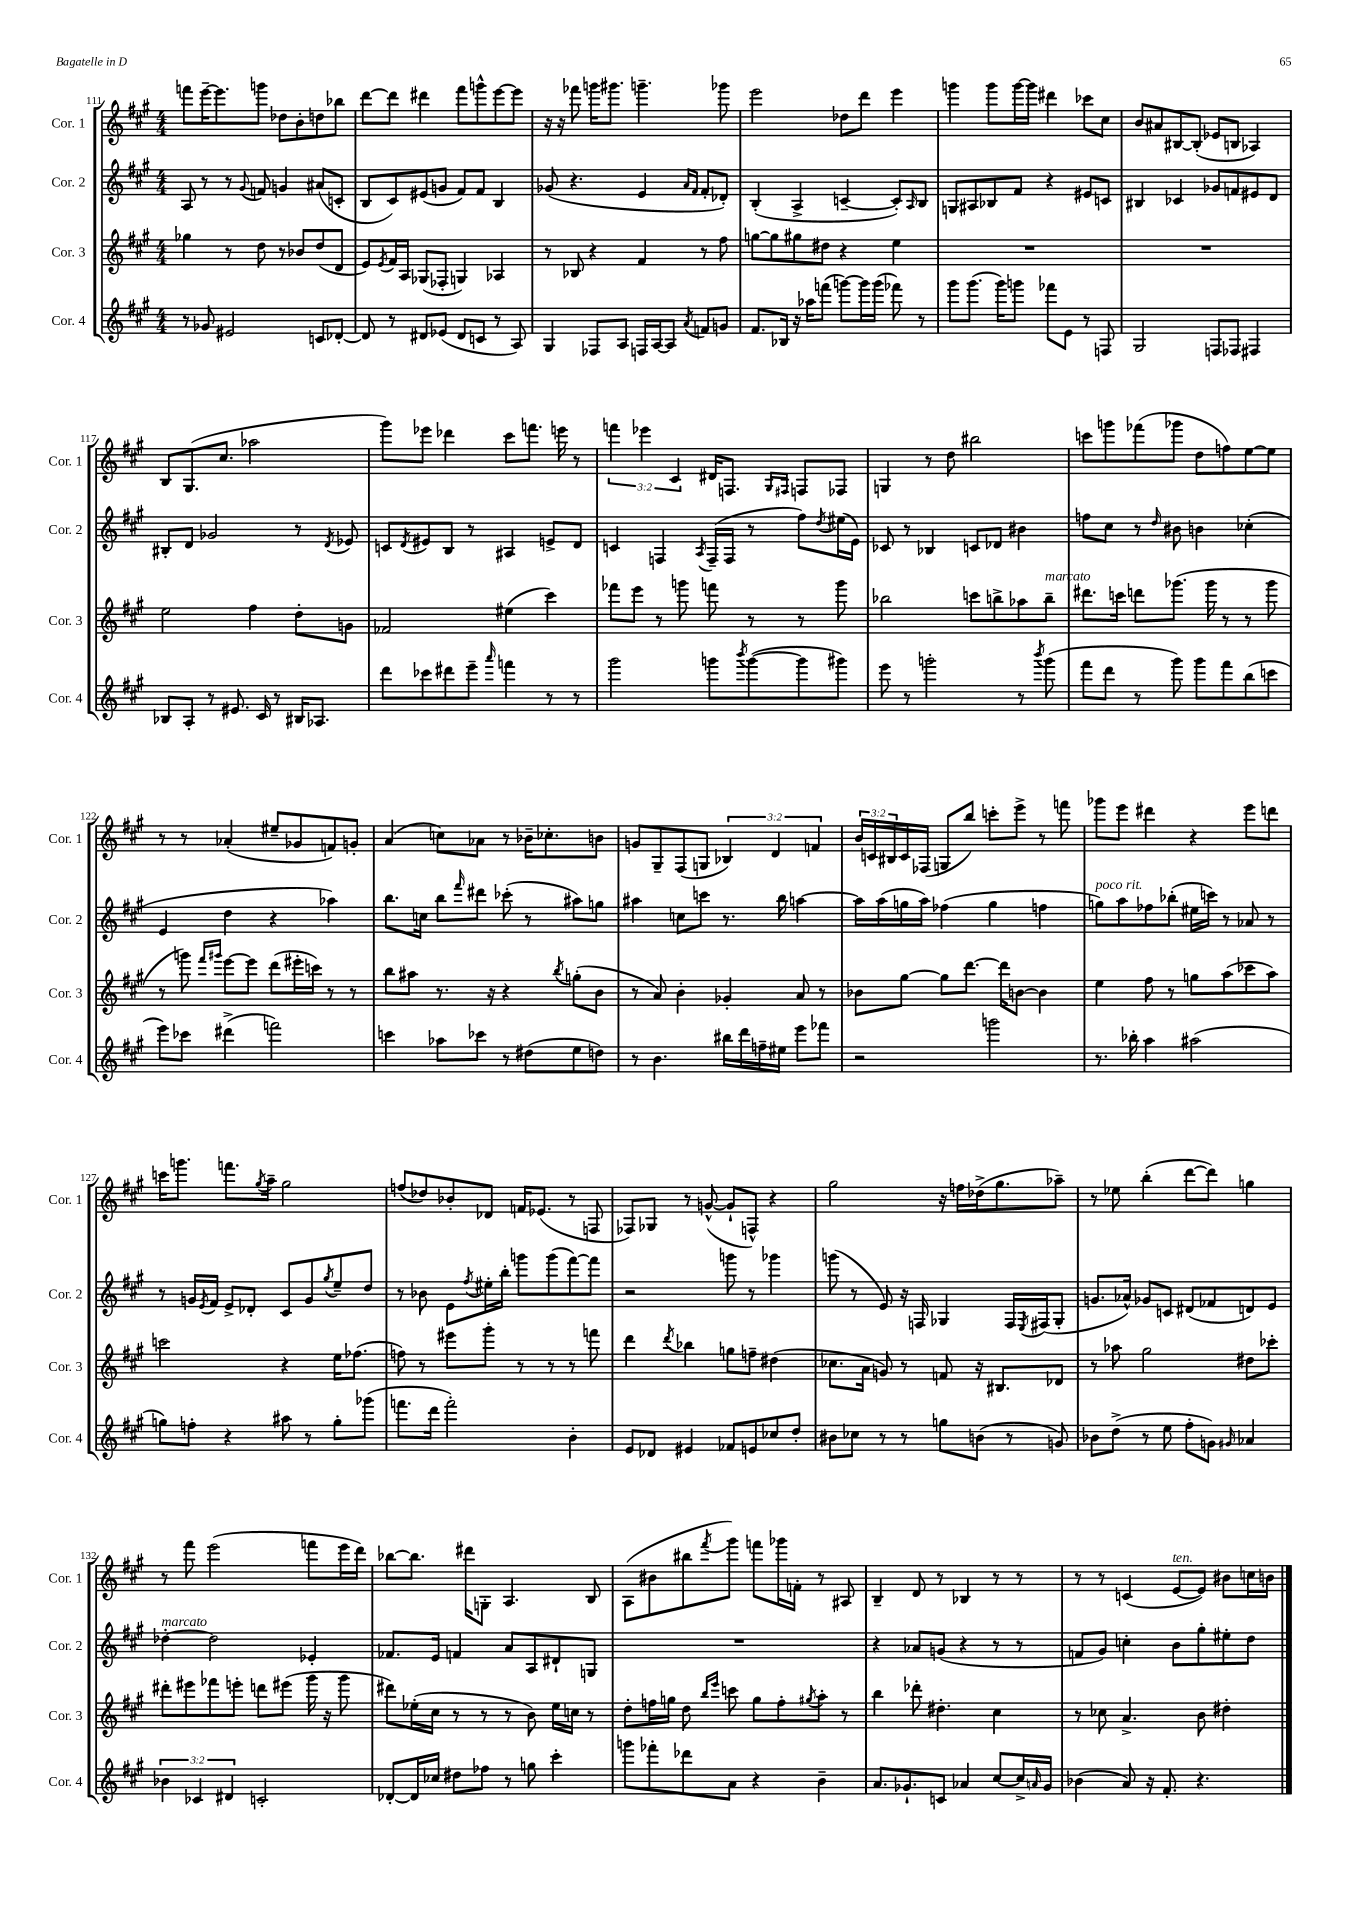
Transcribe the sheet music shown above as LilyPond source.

<<
\new StaffGroup <<
\new Staff = "s0" \with { instrumentName = "Cor. 1" shortInstrumentName = "Cor. 1" } {
    \clef treble \key a \major \numericTimeSignature \time 4/4 \override Staff.TupletNumber.text = #tuplet-number::calc-fraction-text
    f'''8 e'''16~-- e'''8. g'''8 des''8 b'8-. d''8 bes''8 |
    d'''8~ d'''8 dis'''4 fis'''8 g'''8-^ e'''8~ e'''8 |
    r16 r16 fes'''8 g'''16 gis'''8. g'''4.-- ges'''8 |
    e'''2 des''8 d'''8 e'''4 |
    g'''4 g'''8 g'''16~ g'''16 dis'''4 ces'''8 cis''8 |
    b'8 ais'8 bis8~ bis8-.( ees'8 b8 aes4) |
    b8 gis8.( cis''8. aes''2 |
    gis'''8) ees'''8 des'''4 cis'''8 f'''8. e'''16 r8 |
    \tuplet 3/2 { f'''4 ees'''4 cis'4 } dis'16 f8. \grace { gis16 fis16 } f8 fes8 |
    g4 r8 d''8 bis''2 |
    c'''8 g'''8 fes'''8( ges'''8 d''8 f''8) e''8~ e''8 |
    r8 r8 aes'4-.( eis''8-- ges'8 f'8) g'8-. |
    a'4( c''8) aes'8 r8 bes'16-- ces''8.-. b'8 |
    g'8 gis8-- fis8( g8 \tuplet 3/2 { bes4) d'4 f'4 } |
    \tuplet 3/2 { b'16 c'16 bis16 } c'16 fes16( g8 b''8) c'''8-. e'''8-> r8 f'''8 |
    ges'''8 e'''8 dis'''4 r4 e'''8 d'''8 |
    c'''16 g'''8. f'''8. \acciaccatura { gis''8 } a''16-- gis''2 |
    f''8( des''8) bes'8-. des'8 f'16 ees'8.( r8 f8 |
    fes8) ges8 r8 g'8~-^( g'8-! f8-^) r4 |
    gis''2 r16 f''16 des''16->( gis''8. aes''8--) |
    r8 ees''8 b''4-.( d'''8~ d'''8) g''4 |
    r8 fis'''8 e'''2( f'''8 e'''16 d'''16) |
    bes''8~ bes''8. dis'''16 g8-. a4. b8 |
    a8( bis'8 bis''8 \acciaccatura { fis'''8 } gis'''8) f'''8 ges'''16 f'16-. r8 ais8 |
    b4-- d'8 r8 bes4 r8 r8 |
    r8 r8 c'4( e'8~^\markup { \italic "ten." } e'8) bis'8 c''16 b'16 \bar "|." |
}
\new Staff = "s1" \with { instrumentName = "Cor. 2" shortInstrumentName = "Cor. 2" } {
    \clef treble \key a \major \numericTimeSignature \time 4/4
    a8 r8 r8 \appoggiatura { gis'8 } f'8 g'4 ais'8( c'8-. |
    b8 cis'8) eis'8( g'8 fis'8) fis'8 b4 |
    ges'8( r4. e'4 \grace { a'16 fis'16 } fis'8-. des'8-.) |
    b4-.( a4-> c'4~-- c'8-.) \grace { a16 } b8 |
    g8 ais8 bes8 fis'8 r4 eis'8 c'8 |
    bis4 ces'4 ges'8 f'8 eis'8 d'8 |
    bis8-. d'8 ges'2 r8 \acciaccatura { d'8 } ees'8 |
    c'8 \acciaccatura { d'8 } eis'8 b8 r8 ais4 e'8-> d'8 |
    c'4 f4 \acciaccatura { a8 } f16--( f16 r8 fis''8) \acciaccatura { d''8 } eis''16( e'16) |
    ces'8 r8 bes4 c'8 des'8 bis'4 |
    f''8 cis''8 r8 \grace { d''16 } bis'8 b'4 ces''4-.( |
    e'4 d''4 r4 aes''4) |
    b''8. c''16 b''8 \grace { fis'''16 } dis'''8 ces'''8-.( r8 ais''8) g''8 |
    ais''4 c''8 c'''8 r8. b''16 a''4~ |
    a''16 a''16( g''16 a''16) fes''4( g''4 f''4 |
    g''8^\markup { \italic "poco rit." }) a''8 fes''8 bes''8-.( eis''16 c'''16) r8 aes'8 r8 |
    r8 g'16 \acciaccatura { e'8 } fis'16 e'8-> des'8-. cis'8 g'8 \acciaccatura { gis''8 } e''8-- d''8 |
    r8 bes'8 e'8 \acciaccatura { fis''8 } eis''16-. b''16-. g'''8 g'''8( fis'''8~) fis'''8 |
    r2 g'''8 r8 ges'''4 |
    g'''8( r8 e'8) r16 f16 ges4 f16 \acciaccatura { e8 } fis16( ges8-. |
    g'8. aes'16-^) ges'8 c'8 dis'8( fes'8 d'8) e'8 |
    des''4~-.^\markup { \italic "marcato" } des''2 ees'4-. |
    fes'8. e'16 f'4 a'8 a8 dis'8-! g8 |
    R1 |
    r4 aes'8 g'8( r4 r8 r8 |
    f'8 gis'8) c''4-. b'8 gis''8-. eis''8-. d''8 \bar "|." |
}
\new Staff = "s2" \with { instrumentName = "Cor. 3" shortInstrumentName = "Cor. 3" } {
    \clef treble \key a \major \numericTimeSignature \time 4/4
    ges''4 r8 d''8 r8 bes'8 d''8( d'8 |
    e'8) \acciaccatura { e'8 } fis'16 a16 ges8( fes8-. g4) aes4 |
    r8 bes8 r4 fis'4 r8 fis''8 |
    g''8~ g''8 gis''8 dis''8 r4 e''4 |
    R1 |
    R1 |
    e''2 fis''4 d''8-. g'8 |
    fes'2 eis''4( cis'''4) |
    fes'''8 e'''8 r8 g'''8 f'''8 r8 r8 g'''8 |
    bes''2 c'''8 b''8-> aes''8 b''8--^\markup { \italic "marcato" } |
    dis'''8. c'''16 d'''8 ges'''8.( ges'''16 r8 r8 ges'''8 |
    r8 g'''8) \grace { fis'''16 gis'''16 } e'''8~ e'''8 d'''8( eis'''16-. c'''16) r8 r8 |
    b''8 ais''8 r8. r16 r4 \acciaccatura { b''8 } g''8-.( b'8 |
    r8 a'8) b'4-. ges'4-. a'8 r8 |
    bes'8 gis''8~ gis''8 d'''8.~ d'''16 b'8~ b'4 |
    e''4 fis''8 r8 g''8 a''8( ces'''8 a''8) |
    c'''2 r4 e''16 fes''8.( |
    f''8) r8 eis'''8 gis'''8-. r8 r8 r8 f'''8 |
    d'''4 \acciaccatura { d'''8 } bes''4 g''8 f''8-- dis''4( |
    ces''8. a'16 g'8) r8 f'8 r16 bis8. des'8 |
    r8 aes''8 gis''2 dis''8 ces'''8-. |
    dis'''8-. eis'''8 fes'''8 e'''8-. d'''8 eis'''8( gis'''16 r16 gis'''8 |
    dis'''8) ees''16-.( cis''16 r8 r8 r8 b'8) ees''16 c''16 r8 |
    d''8-. f''16 g''16 d''8 \grace { b''16 e'''16 } c'''8 g''8 f''8-. \acciaccatura { gis''8 } a''8-. r8 |
    b''4 des'''8-. dis''4.-. cis''4 |
    r8 ces''8 a'4.-> b'8 dis''4-. \bar "|." |
}
\new Staff = "s3" \with { instrumentName = "Cor. 4" shortInstrumentName = "Cor. 4" } {
    \clef treble \key a \major \numericTimeSignature \time 4/4 \override Staff.TupletNumber.text = #tuplet-number::calc-fraction-text
    r8 ges'8 eis'2 c'8 des'8~-. |
    des'8 r8 dis'8 ees'8( dis'8 c'8 r8 a8) |
    gis4 fes8 a8 f16 a16~ a8 \acciaccatura { a'8 } f'8 g'8 |
    fis'8. bes16 r16 aes''16 f'''8( g'''8~) g'''16 g'''16( fes'''8) r8 |
    gis'''8 gis'''8.( gis'''16) g'''8 fes'''8 e'8 r8 f8 |
    gis2 f8 fes8 fis4 |
    bes8 a8-. r8 eis'8. cis'16 r8 bis16 aes8. |
    d'''8 ces'''8 dis'''8 e'''8-- \grace { a'''16 } f'''4 r8 r8 |
    gis'''2 g'''8 \acciaccatura { b'''8 } g'''8~( g'''8 gis'''8) |
    e'''8 r8 g'''2-. r8 \acciaccatura { b'''8 } g'''8( |
    fis'''8 d'''8 r8 gis'''8) gis'''8 fis'''8 b''8( c'''8 |
    e'''8) ces'''8 dis'''4->( f'''2) |
    c'''4 aes''8 ces'''8 r8 dis''8( e''8 d''8) |
    r8 b'4. bis''16 d'''16 f''16-- eis''16 e'''8 fes'''8 |
    r2 g'''2 |
    r8. bes''16-. a''4 ais''2( |
    g''8) f''8-. r4 ais''8 r8 g''8-. ges'''8( |
    f'''8. d'''16 f'''2-.) b'4-. |
    e'8 des'8 eis'4 fes'8 e'8 ces''8 d''8-. |
    bis'8 ces''8 r8 r8 g''8 b'8( r8 g'8) |
    bes'8 d''8->( r8 e''8 fis''8-. g'8) \grace { gis'16 } aes'4 |
    \tuplet 3/2 { bes'4 ces'4 dis'4 } c'2-. |
    des'8~-. des'16 ces''16 dis''8 fes''8 r8 g''8 cis'''4-. |
    g'''8 fes'''8-. des'''8 a'8 r4 b'4-- |
    a'8. ges'8.-! c'8 aes'4 cis''8~ cis''16-> \grace { a'16 } ges'16 |
    bes'4( a'8) r16 fis'8.-. r4. \bar "|." |
}
>>
>>
\layout { \context { \Score currentBarNumber = #111 } }
